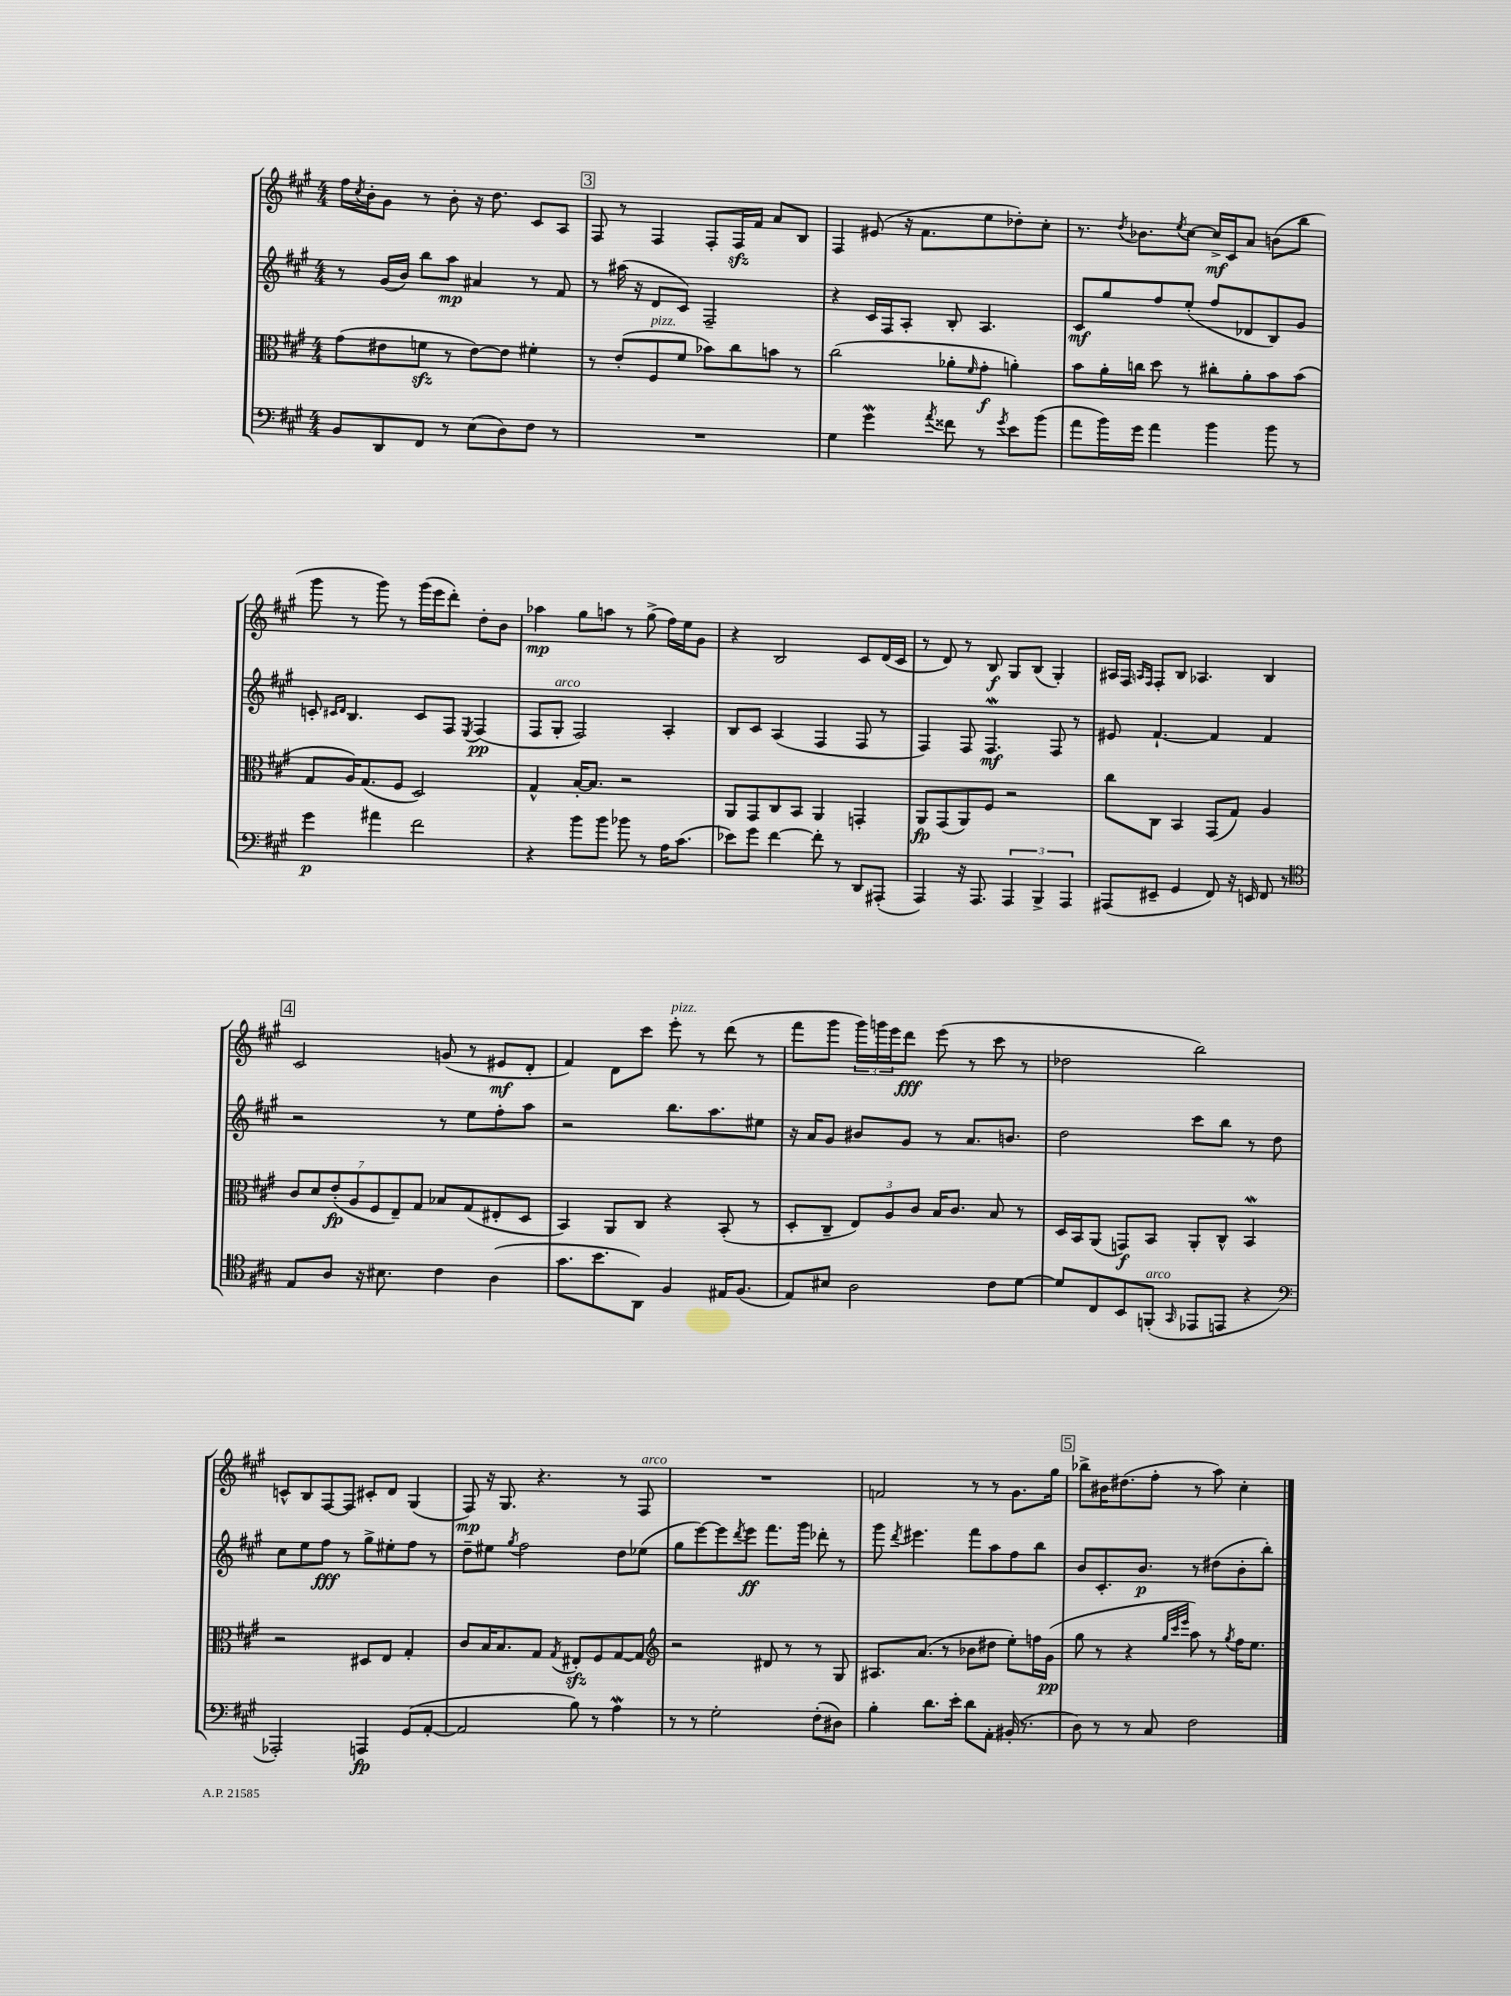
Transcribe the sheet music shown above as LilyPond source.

<<
\new StaffGroup <<
\new Staff = "s0" {
    \clef treble \key a \major \numericTimeSignature \time 4/4
    fis''16 \acciaccatura { cis''8 } b'16-. gis'8 r8 b'8-. r16 d''8. cis'8 a8 |
    \mark \markup { \box "3" } fis8 r8 fis4 fis8-. fis16\sfz fis'16 a'8 b8 |
    fis4 eis'8( r16 fis'8. e''8 des''8-.) cis''8-. |
    r8. \acciaccatura { d''8 } bes'8. \acciaccatura { e''8 } cis''8~ cis''16->\mf cis'16 a'8 b'8( b''8 |
    gis'''8 r8 gis'''8) r8 gis'''16( e'''16 d'''8-.) d''8-. b'8 |
    aes''4\mp gis''8 a''8 r8 gis''8->( fis''16) e''16 gis'8 |
    r4 b2 cis'8 d'16( cis'16 |
    r8 d'8) r8 b8\f gis8 b8( gis4-.) |
    ais16 fis16 \grace { a16 fis16 } fis8-. b8 aes4. b4 |
    \mark \markup { \box "4" } cis'2 g'8( r8 eis'8\mf d'8-. |
    fis'4) d'8 cis'''8 e'''8-.^\markup { \italic "pizz." } r8 d'''8( r8 |
    fis'''8 gis'''8 \tuplet 3/2 { gis'''16) g'''16 e'''16 } d'''8\fff e'''8( r8 cis'''8 r8 |
    des''2 b''2) |
    c'8-^ b8 fis8~ fis8 cis'8-. d'8 gis4( |
    fis8\mp) r16 gis8. r4. r8 fis8^\markup { \italic "arco" } |
    R1 |
    f'2 r8 r8 gis'8. gis''16 |
    \mark \markup { \box "5" } bes''8-> bis'16 dis''8.( fis''8-. r8 a''8) cis''4-. \bar "|." |
}
\new Staff = "s1" {
    \clef treble \key a \major \numericTimeSignature \time 4/4
    r8 gis'16( b'16) b''8 a''8\mp ais'4 r8 fis'8 |
    \mark \markup { \box "3" } r8 ais''16( r16 d'8 cis'8) fis2-- |
    r4 cis'16 fis16 a8-. b8-. a4. |
    cis'8\mf gis''8 fis''8 e''8-.( fis''8 des'8 b8) gis'8 |
    c'8-. \grace { cis'16 d'16 } b4. cis'8 fis8 \acciaccatura { e8 } fis4\pp( |
    fis8 gis8-.^\markup { \italic "arco" } fis2) a4-. |
    b8 cis'8 a4( fis4 fis8 r8 |
    fis4) fis8 fis4.\mordent\mf fis8 r8 |
    eis'8 fis'4.~-! fis'4 fis'4 |
    \mark \markup { \box "4" } r2 r8 e''8 fis''8-. a''8 |
    r2 b''8. a''8. eis''8 |
    r16 a'16 gis'8 bis'8 gis'8 r8 a'8. b'8. |
    d''2 cis'''8 b''8 r8 d''8 |
    cis''8 e''8 fis''8\fff r8 gis''8-> eis''8-. fis''8 r8 |
    d''8-- eis''8 \acciaccatura { gis''8 } fis''2 d''8 ees''8( |
    gis''8 e'''8~) e'''8 \acciaccatura { d'''8 } e'''8\ff fis'''8. gis'''16 des'''8-. r8 |
    gis'''8 \acciaccatura { d'''8 } eis'''4. fis'''8 a''8 fis''8 b''8 |
    \mark \markup { \box "5" } b'8 cis'8.-. b'8.\p r8 dis''8( b'8-. b''8-.) \bar "|." |
}
\new Staff = "s2" {
    \clef alto \key a \major \numericTimeSignature \time 4/4
    gis'8( eis'8 f'8\sfz r8 eis'8~) eis'8 fis'4-. |
    \mark \markup { \box "3" } r8 e'8-.( fis8^\markup { \italic "pizz." } fis'8 bes'8) cis''8 b'8 r8 |
    cis''2( aes'8-. \grace { fis'16 } gis'8-.\f a'4-.) |
    b'8 a'16-. c''16 d''8 r8 cis''8-. a'8-. b'8 b'8( |
    gis8 a16) gis8.( fis8 d2) |
    gis4-^ b16~-. b8. r2 |
    a,8 gis,8 cis8 b,8 a,4 g,4-. |
    a,8\fp gis,8( a,8) fis8 r2 |
    cis''8 cis8 b,4 gis,8( gis8) a4 |
    \mark \markup { \box "4" } \tuplet 7/4 { cis'8 d'8 e'8-.\fp( a8 fis8 e8--) gis8 } bes8 gis8( eis8-. d8 |
    b,4) a,8 cis8 r4 b,8-.( r8 |
    d8-. cis8-- \tuplet 3/2 { e8) a8 cis'8 } b16 cis'8. b8 r8 |
    d16 b,16 a,8( g,8\f) b,8 a,8-. cis8-^ b,4\mordent |
    r2 dis8 e8 gis4-. |
    cis'8 b16 b8. gis8 \acciaccatura { gis8 } eis8-.\sfz fis8 gis8~ gis8 |
    \clef treble r2 dis'8 r8 r8 gis8 |
    ais8. a'8.( r8 bes'8 dis''8 e''8-.) f''16 gis'16\pp( |
    \mark \markup { \box "5" } gis''8 r8 r4 \grace { gis''32 cis'''32 e'''32 } a''8) r8 \acciaccatura { gis''8 } fis''16 e''8. \bar "|." |
}
\new Staff = "s3" {
    \clef bass \key a \major \numericTimeSignature \time 4/4
    b,8 d,8 fis,8 r8 e8( d8) fis8 r8 |
    \mark \markup { \box "3" } R1 |
    gis4 gis'4\mordent \acciaccatura { a'8 } fisis'8 r8 \acciaccatura { gis'8 } e'8 b'8( |
    a'8 b'16) gis'16 a'4 b'4 b'8 r8 |
    gis'4\p ais'4 fis'2 |
    r4 b'8 b'8 bes'8 r8 a16 cis'8.( |
    ees'8) gis'8 fis'4~ fis'8-. r8 d,8 ais,,8-.( |
    a,,4) r16 a,,8. \tuplet 3/2 { a,,4 b,,4-> a,,4 } |
    ais,,8( eis,8-- gis,4 fis,8) r16 e,16 fis,8 r8 |
    \mark \markup { \box "4" } \clef tenor e8 a8 r16 bis8. cis'4 a4( |
    gis'8. b'8. a,8) fis4 eis16 fis8.( |
    e8) bis8 a2 cis'8 d'8~ |
    d'8 cis8 b,8 f,8-.^\markup { \italic "arco" }( \grace { gis,16 } ees,8 e,8 r4 |
    \clef bass aes,,2-.) a,,4\fp gis,8( a,8~-. |
    a,2 b8) r8 a4\mordent |
    r8 r8 gis2-. fis8-.( dis8) |
    b4-. d'8. e'16-. d'8 a,8-. bis,16-.( r8. |
    \mark \markup { \box "5" } d8) r8 r8 cis8 fis2 \bar "|." |
}
>>
>>
\layout { \context { \Score \remove "Bar_number_engraver" } }
